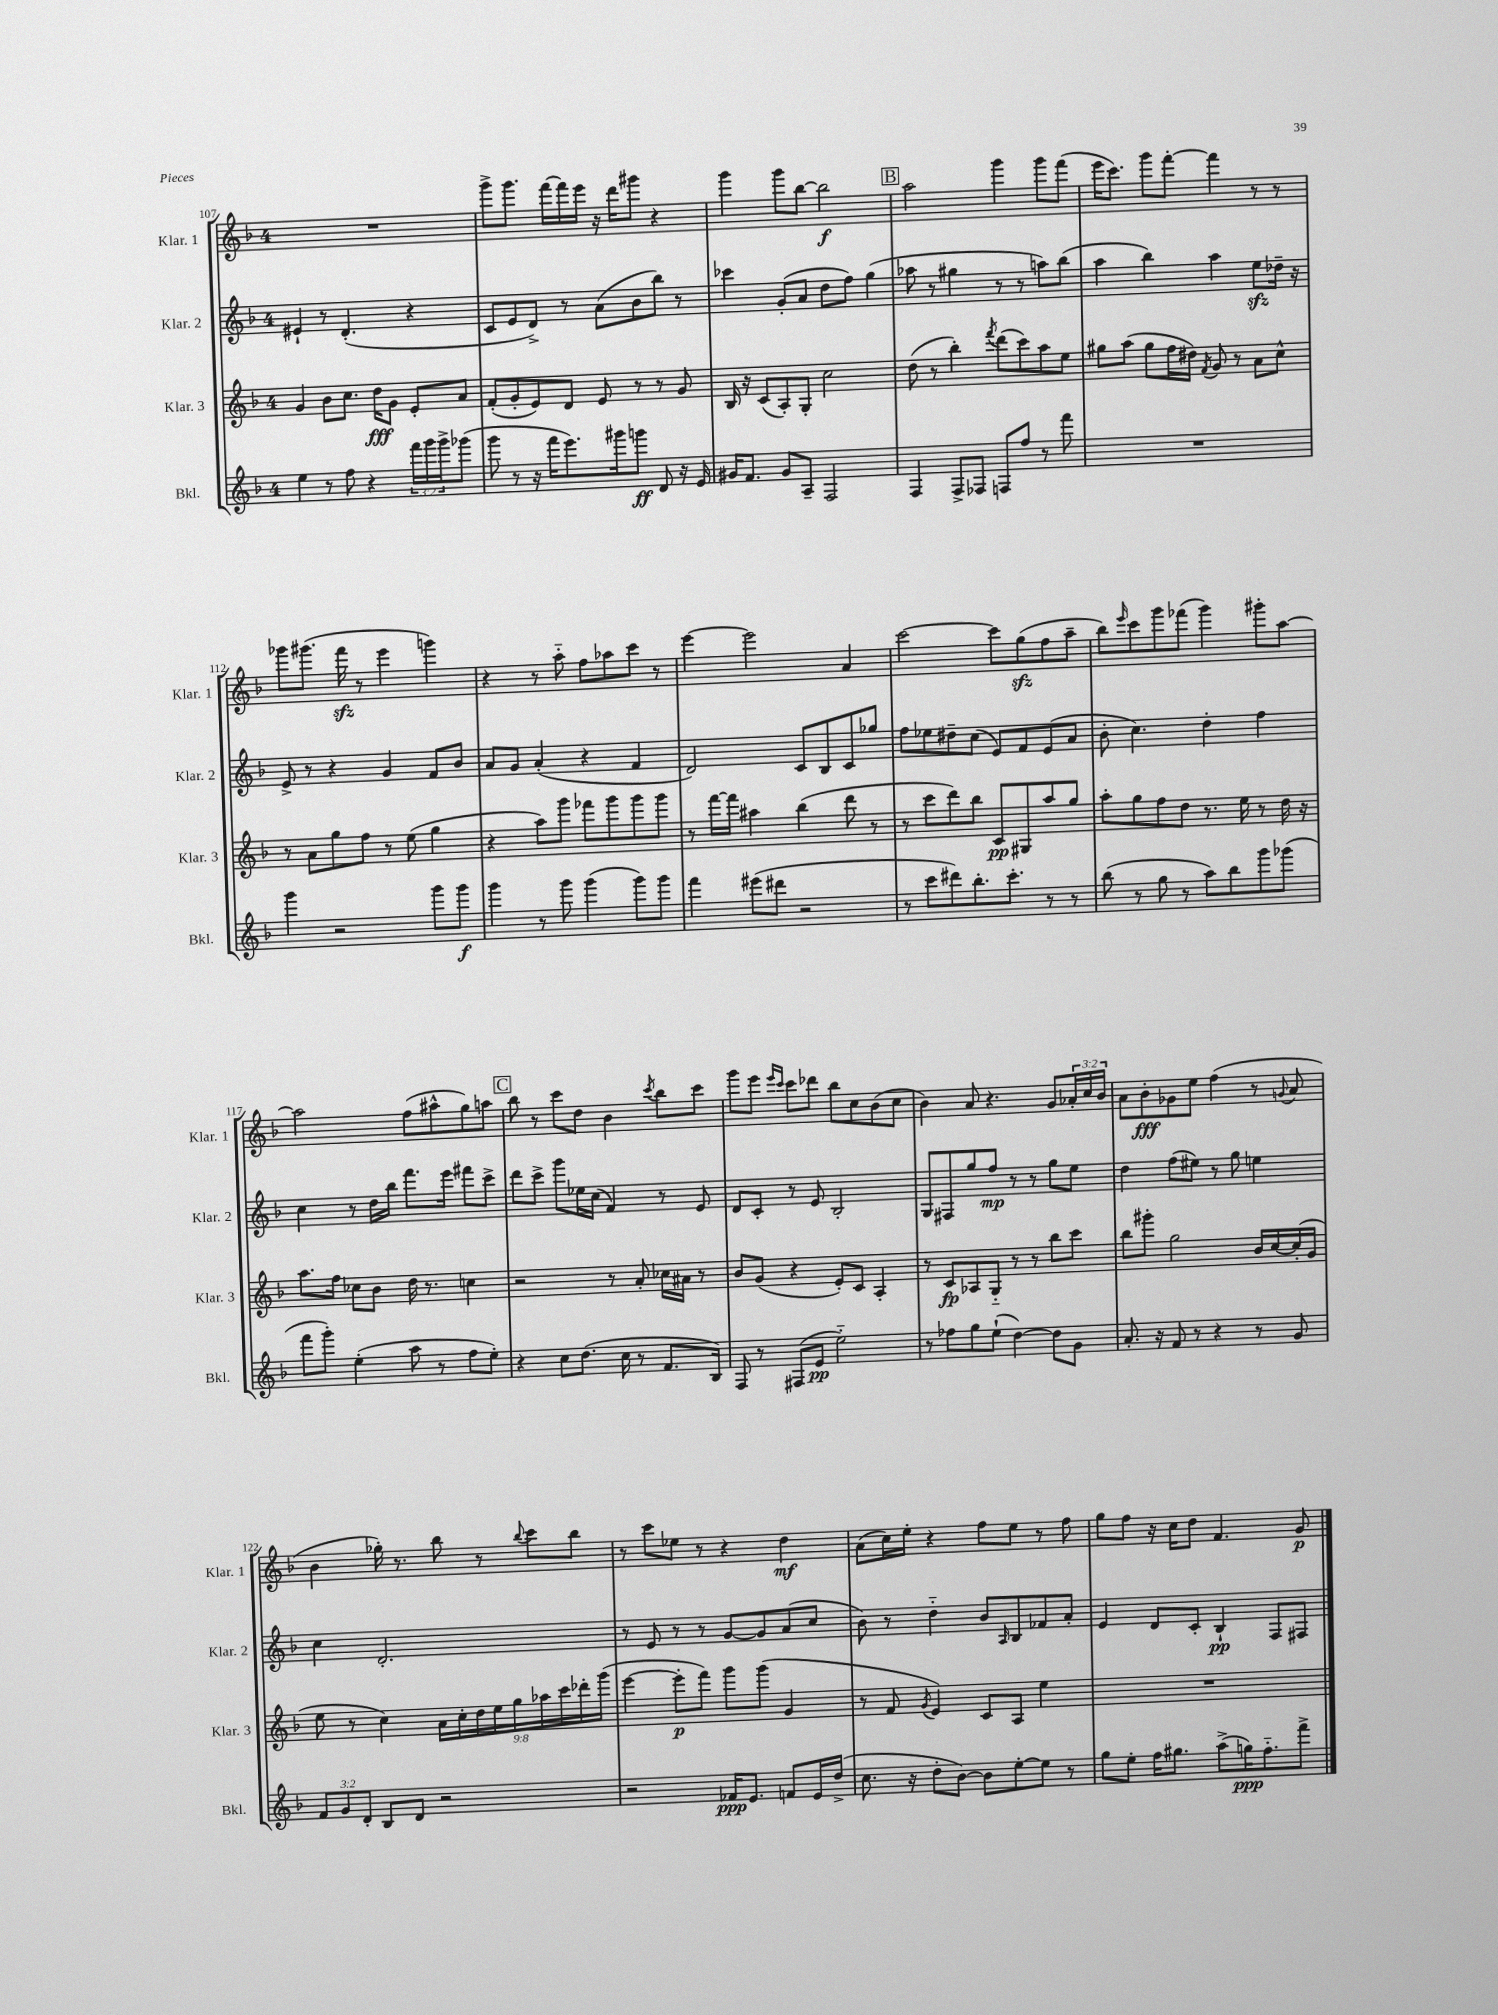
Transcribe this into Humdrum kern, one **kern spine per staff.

**kern	**kern	**kern	**kern
*staff4	*staff3	*staff2	*staff1
*clefG2	*clefG2	*clefG2	*clefG2
*k[b-]	*k[b-]	*k[b-]	*k[b-]
*M4/4	*M4/4	*M4/4	*M4/4
4ee	4g	4e#`	1r
8r	8b-	8r	.
8ff	8.cc	(4.d'	.
4r	.	.	.
.	16dd	.	.
.	8g	.	.
24fff	8e'	4r	.
24ggg	.	.	.
24ggg^	.	.	.
(8ggg-	8a	.	.
=	=	=	=
8ggg	(8f'	8c	8ggg^
8r	8g'	8e	8.ggg
16r	8e)	8d^)	.
16fff	.	.	[16fff
8.eee)	8d	8r	16fff]
.	.	.	16eee
.	8e	(8a	16r
16ggg#	.	.	16ddd
8ggg	8r	8b-	8ggg#
8d	8r	8bb-)	4r
16r	8g	8r	.
16e	.	.	.
=	=	=	=
16g#	16B-	4ccc-	4ggg
8.f	16r	.	.
.	(8c	.	.
8g#	8A')	(8g'	8ggg
8A~	8G'	8a	[8bb-
2F	2cc	8dd	2bb-]
.	.	8ff)	.
.	.	(4gg	.
=	=	=	=
4F	(8dd	8aa-	2aa
.	8r	8r	.
8F^	4bb-')	4gg#	.
8F-	.	.	.
.	8qfff	.	.
8F	(8ddd	8r	4ggg
8ff	8ccc)	8r	.
8r	8aa	8aa)	8ggg
8fff	8ee	(8bb-	(8fff
=	=	=	=
1r	8gg#	4aa	16eee
.	.	.	8.ccc)
.	(8aa	.	.
.	8gg#	4bb-)	8ggg
.	16ff	.	[8fff'
.	16dd#)	.	.
.	8qf	.	.
.	8g	4aa	4fff]
.	8r	.	.
.	8a	8ee	8r
.	8cc^^	16dd-~	8r
.	.	16r	.
=	=	=	=
4ggg	8r	8e^	8ggg-
.	8a	8r	(8.ggg#
2r	8gg	4r	.
.	.	.	16fff
.	8ff	.	8r
.	8r	4g	4eee
.	(8ee	.	.
8ggg	4gg	8f	4ggg)
8ggg	.	8b-	.
=	=	=	=
4ggg	4r	8a	4r
.	.	8g	.
8r	8aa)	(4a'	8r
8ggg	8ggg	.	8aa'~
(4ggg	8fff-	4r	8ff
.	8ggg	.	8aa-
8ggg)	8ggg	4f	8ccc
8ggg	8ggg	.	8r
=	=	=	=
4fff	8r	2d)	[4eee
.	[16fff	.	.
.	16fff]	.	.
(8eee#	4aa#	.	2eee]
8ddd#	.	.	.
2r	(4bb-	8c	.
.	.	8B-	.
.	8ddd	8c	4a
.	8r	8gg-	.
=	=	=	=
8r	8r	8ff	[2ccc
8ccc	8ccc	8ee-	.
8ddd#)	8ddd)	8dd#~	.
8.bb-'	8bb-	(8cc	.
.	8c	8e)	8ccc]
8.ccc'	.	.	.
.	8G#	8f	(8gg
8r	8aa	(8e	8ff
8r	8gg	8a	8aa~
=	=	=	=
(8bb-	8aa'	8b-'	8bb-)
.	.	.	16qqeee
8r	8gg	4.cc)	8ccc
8gg	8ff	.	8ggg
8r	8dd	.	(8fff-
8aa)	8.r	4dd'	4ggg)
8bb-	.	.	.
.	16ee	.	.
8ggg	8r	4ff	8ggg#'
(8ggg-	16dd	.	[8aa
.	16r	.	.
=	=	=	=
8fff	8.aa	4cc	2aa]
8ggg')	.	.	.
.	16ff	.	.
(4ee'	8cc-	8r	.
.	8b-	16dd	.
.	.	16bb-	.
8aa	16dd	8.fff	(8ff
.	8.r	.	.
8r	.	.	8aa#^^
.	.	16eee	.
8ff	4cc	8fff#	8gg)
8ee')	.	8ccc^	8aa
=	=	=	=
4r	2r	8ddd	8bb-
.	.	8ccc^	8r
8cc	.	8ggg	8ccc
(8.dd	.	16ee-	8dd
.	.	(16cc	.
.	8r	4f)	4b-
16cc	.	.	.
8r	8a'	.	.
.	.	.	8qccc
8.f	16cc-	8r	8bb-
.	16a#	.	.
.	8r	8e	8ccc
16B-)	.	.	.
=	=	=	=
8F	8b-	8d	8ggg
8r	(8g	8c'	8eee
.	.	.	16qqeee
.	.	.	16qqccc
(8F#	4r	8r	8ccc
8e	.	8e	8ddd-
2ee'~)	8e')	2B-'	8bb-
.	8c	.	8cc
.	4A'	.	(8b-
.	.	.	8cc
=	=	=	=
8r	8r	8G	4b-)
8ff-	8c	8F#	.
8gg	8A-	8gg	8a
(8ee`	8G'~	8ff	4.r
[4dd)	8r	8r	.
.	8r	8r	.
8dd]	8bb-	8gg	8g
8g	8ccc	8ee	24a-'
.	.	.	24cc
.	.	.	24b-
=	=	=	=
8.a'	8bb-	4dd	8a
.	8ggg#'	.	8b-'
16r	.	.	.
8f	2gg	(8ff	8g-
8r	.	8ee#)	8ee
4r	.	8r	(4ff
.	.	8gg	.
8r	16b-	4ee	8r
.	[16cc	.	.
.	.	.	8qqg
8g	(16cc']	.	8a
.	16g	.	.
=	=	=	=
12f	8ee	4cc	4b-
12g	.	.	.
.	8r	.	.
12d'	.	.	.
8B-	4cc)	2.d'	16gg-')
.	.	.	8.r
8d	.	.	.
2r	18a	.	8bb-
.	18cc'	.	.
.	18dd	.	.
.	.	.	8r
.	18ee	.	.
.	18gg	.	.
.	.	.	8qqbb-
.	.	.	8ccc
.	18aa-	.	.
.	18ccc	.	.
.	.	.	8bb-
.	18ddd-'	.	.
.	(18ggg	.	.
=	=	=	=
2r	[4eee	8r	8r
.	.	8e	8ccc
.	8eee']	8r	8ee-
.	8fff)	8r	8r
16f-	8ggg	[8g	4r
8.e	.	.	.
.	(8ggg	8g]	.
8f	4g	(8a	4dd
16e	.	8cc	.
(16dd^	.	.	.
=	=	=	=
8.cc	8r	8b-)	(8a
.	8f	8r	16cc)
16r	.	.	16ee'
.	8qg	.	.
8dd'	4e)	4dd'~	4r
[8b-)	.	.	.
8b-]	8c	8b-	8ff
.	.	16qqA	.
[8ee'	8A	8B-	8ee
8ee]	4ee	8f-	8r
8r	.	8a'	8ff
=	=	=	=
8gg	1r	4e	8gg
8ee'	.	.	8ff
16ff	.	8d	16r
8.gg#	.	.	16cc
.	.	8c'	8dd
(8aa^	.	4B-`	4.f
16gg)	.	.	.
8.ff'~	.	.	.
.	.	8F	.
8fff^	.	8F#	8g
==	==	==	==
*-	*-	*-	*-
